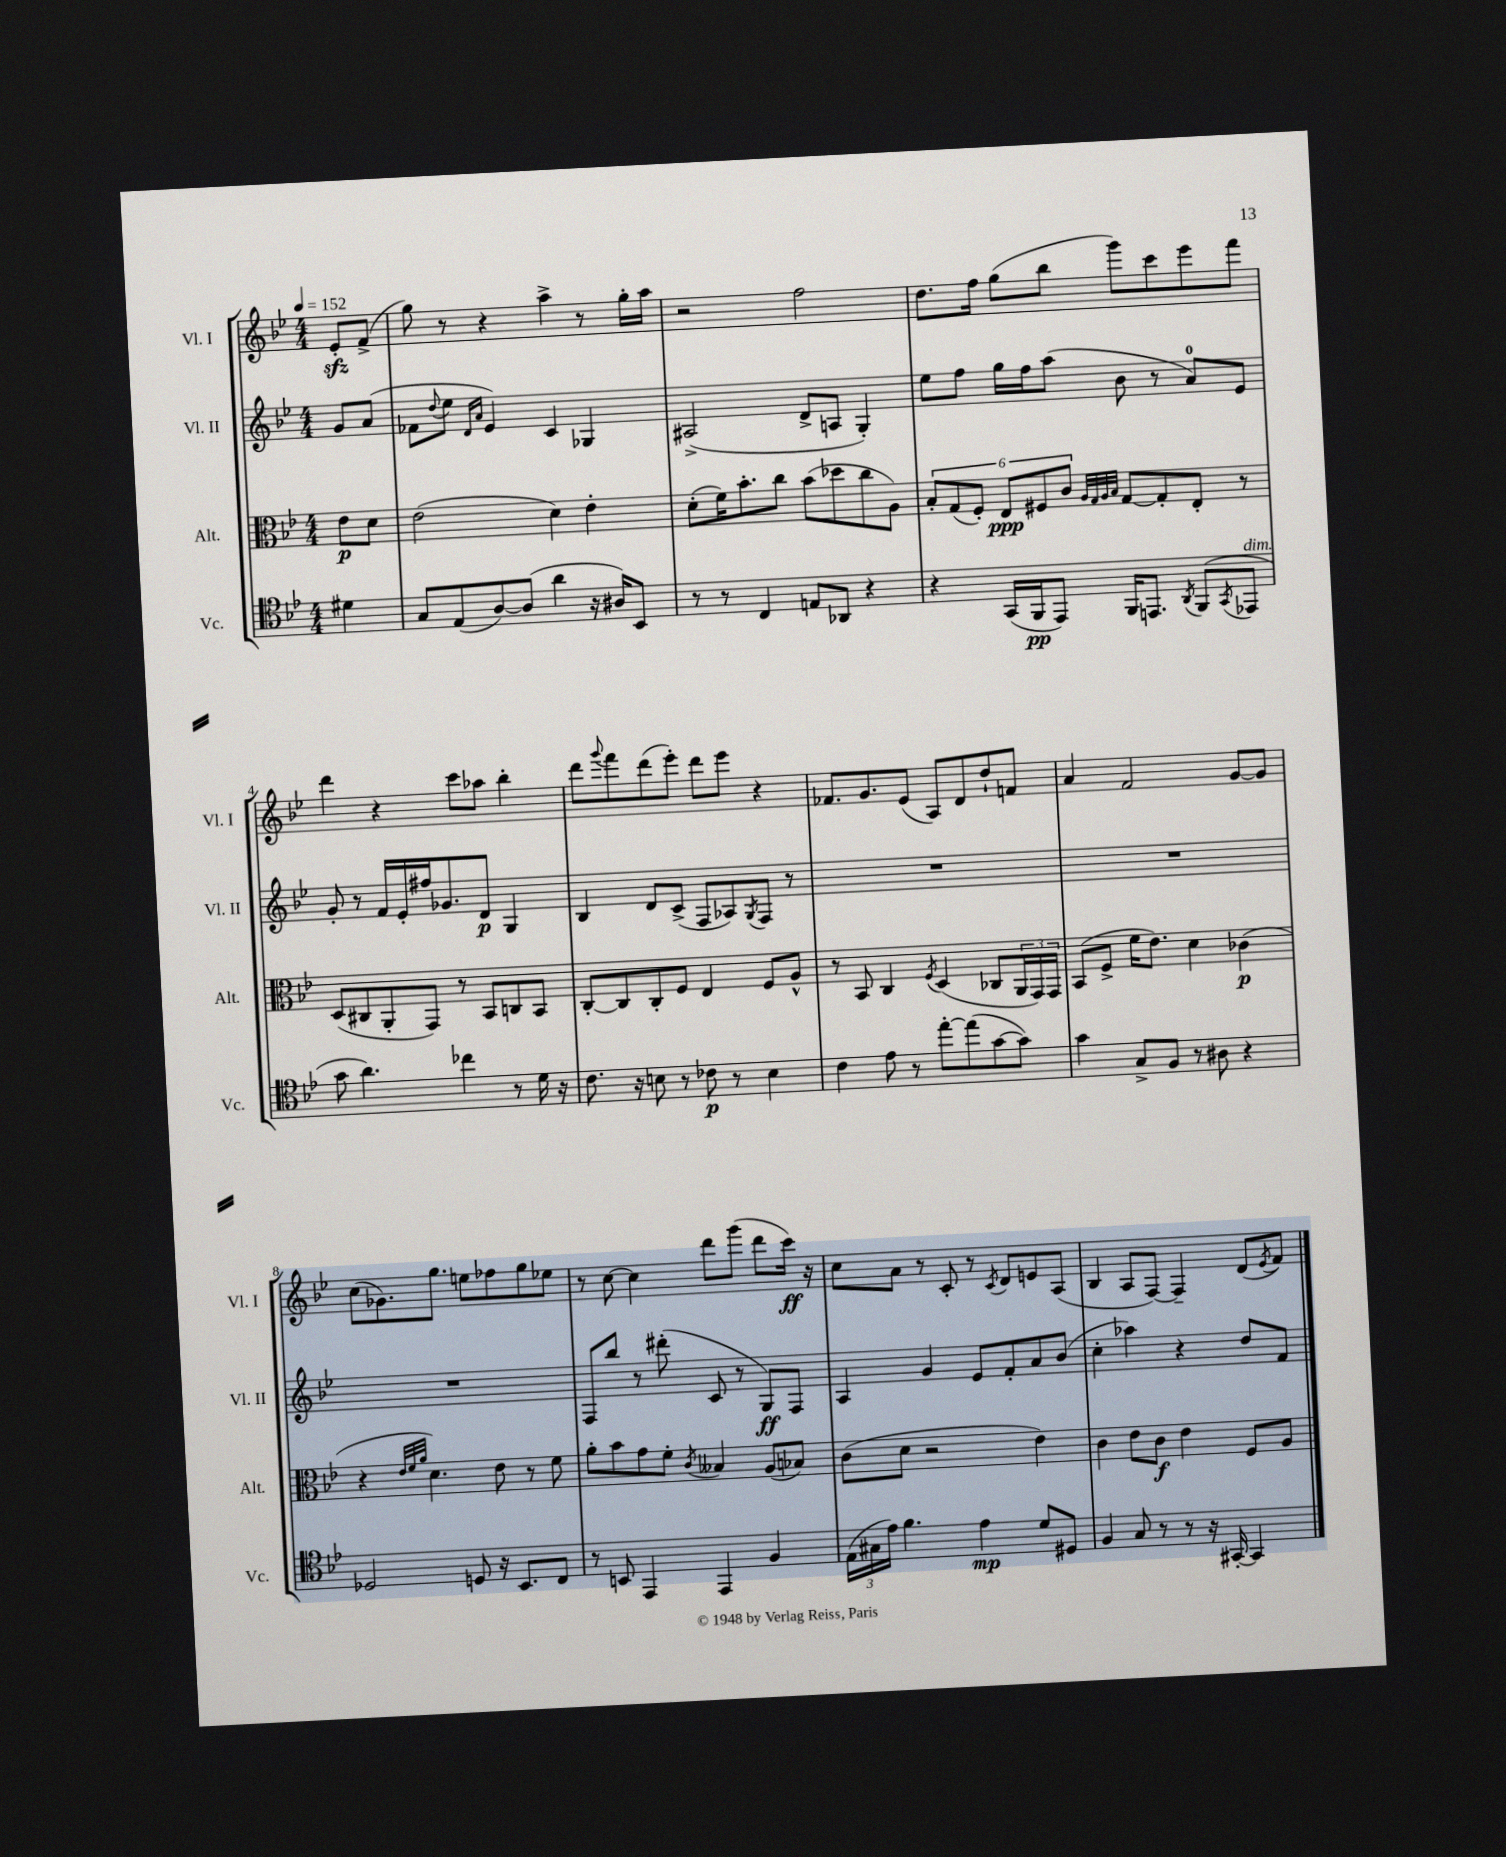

**kern	**kern	**kern	**kern
*staff4	*staff3	*staff2	*staff1
*clefC4	*clefC3	*clefG2	*clefG2
*k[b-e-]	*k[b-e-]	*k[b-e-]	*k[b-e-]
*M4/4	*M4/4	*M4/4	*M4/4
*MM152	*MM152	*MM152	*MM152
4d#\	8e-\L	8g/L	8e-'/L
.	8d\J	(8a/J	(8f^/J
=	=	=	=
8G/L	(2e-\	8f-\L	8gg\)
.	.	8qqdd/	.
(8E-/	.	8ee-\J	8r
.	.	16qqd/LL	.
.	.	16qqa/JJ	.
[8A/)	.	4e-/)	4r
(8A/]J	.	.	.
4a\	4d\)	4c/	4aa^\
16r	4e-'\	4G-/	8r
16A#/LK)	.	.	.
8BB-/J	.	.	16gg'\LL
.	.	.	16aa\JJ
=	=	=	=
8r	(8d'\L	(2A#^/	2r
8r	16f\K)	.	.
.	8.b-'\	.	.
4C/	.	.	.
.	8cc\J	.	.
8E/L	(8b-\L	8d^/L	2ff\
8AA-/J	8dd-\	8A/J	.
4r	8cc\	4G'/)	.
.	8A\J)	.	.
=	=	=	=
4r	12B-'/L	8ee-\L	8.dd\L
.	(12G/	.	.
.	.	8ff\J	.
.	12F'/J)	.	.
.	.	.	16ff\Jk
(16GG/LL	12E-/L	16gg\LL	(8gg\L
16FF/J	.	16ff\J	.
.	12F#/	.	.
8EE-/J)	.	(8aa\J	8bb-\J
.	12c/J	.	.
.	32qqA/LLL	.	.
.	32qqG/	.	.
.	32qqA/	.	.
.	32qqB-/JJJ	.	.
16FF/LK	[8G/L	8b-\	8ggg\L)
8.EE/J	.	.	.
.	8G'/]	8r	8ccc\
8qAA/	.	.	.
(8FF/L	8E-'/J	8a/L)	8eee-\
8qGG/	.	.	.
8EE-/J	8r	8e-/J	8fff\J
=	=	=	=
8g\	(8D/L	8g'/	4ddd\
4.a\)	8C#/	8r	.
.	8AA'/	16f/LL	4r
.	.	16e-'/	.
.	8GG/J)	16ff#/J	.
.	.	8.g-/	.
4cc-\	8r	.	8ccc\L
.	8BB-/L	8d/J	8aa-\J
8r	8C/	4G/	4bb-'\
16d\	8BB-/J	.	.
16r	.	.	.
=	=	=	=
8.c\	[8C'/L	4B-/	8ddd\L
.	.	.	8qqggg/
.	8C/]	.	8fff\
16r	.	.	.
8B\	8C'/	8d/L	(8ddd\
8r	8F/J	(8c^/J	8eee-'\J)
8c-\	4E-/	8F/L	8ddd\L
8r	.	8A-/)	8eee-\J
.	.	8qG/	.
4B\	8F/L	8F/J	4r
.	8A^^/J	8r	.
=	=	=	=
4c\	8r	1r	8.f-/L
.	8BB-/	.	.
.	.	.	8.g/
8e-\	4C/	.	.
8r	.	.	(8e-/J
.	8qF/	.	.
[8ee-'\L	(4D/	.	8A/L)
(8ee-\]	.	.	8d/
[8g\	8C-/L	.	8dd`/
8g\]J)	24AA/L	.	8f/J
.	24GG/)	.	.
.	24GG/JJ	.	.
=	=	=	=
4g\	(8BB-/L	1r	4a/
.	8F^/J	.	.
8G^/L	16f\LK	.	2f/
.	8.e-\J)	.	.
8F/J	.	.	.
8r	4d\	.	.
8A#\	.	.	.
4r	(4c-\	.	[8g/L
.	.	.	8g/]J
=	=	=	=
2D-/	4r	1r	(8cc\L
.	.	.	8.g-\)
.	32qqe-/LLL	.	.
.	32qqf/	.	.
.	32qqa/JJJ	.	.
.	4.d\)	.	.
.	.	.	8.gg\J
8D/	.	.	8ee\L
16r	8e-\	.	8ff-\
8.BB-/L	.	.	.
.	8r	.	8gg\
8C/J	8f\	.	8ee-\J
=	=	=	=
8r	8a'\L	8F/L	8r
8BB/	8b-\	8bb-/J	[8cc\
4EE-/	8g\	8r	4cc\]
.	8f'\J	(8ddd#'\	.
.	8qc/	.	.
4EE-/	4B--/	8c/	8ddd\L
.	.	8r	(8ggg\J
4F/	(8A/L	8G/L)	8ddd\L
.	8B-/J)	8F/J	16ccc\Jk)
.	.	.	16r
=	=	=	=
(24E-\LL	(8c\L	4A/	8cc\L
24G#\	.	.	.
24e-\JJ)	.	.	.
4.f\	8d\J	.	8a\J
.	2r	4g/	8r
.	.	.	8c'/
4e-\	.	8e-/L	8r
.	.	.	8qc/
.	.	8f'/	8d/L
8d/L	4e-\)	8a/	8e/
8D#/J	.	(8b-/J	(8A/J
=	=	=	=
4F/	4c\	4cc'\	4B-/
8G/	8e-\L	4aa-\)	8A/L
8r	8c\J	.	[8F/J)
8r	4e-\	4r	4F~/]
16r	.	.	.
[16GG#'/	.	.	.
4GG#/]	8F/L	8dd/L	(8d/L
.	.	.	8qe-/
.	8A/J	8f/J	8f/J)
==	==	==	==
*-	*-	*-	*-
